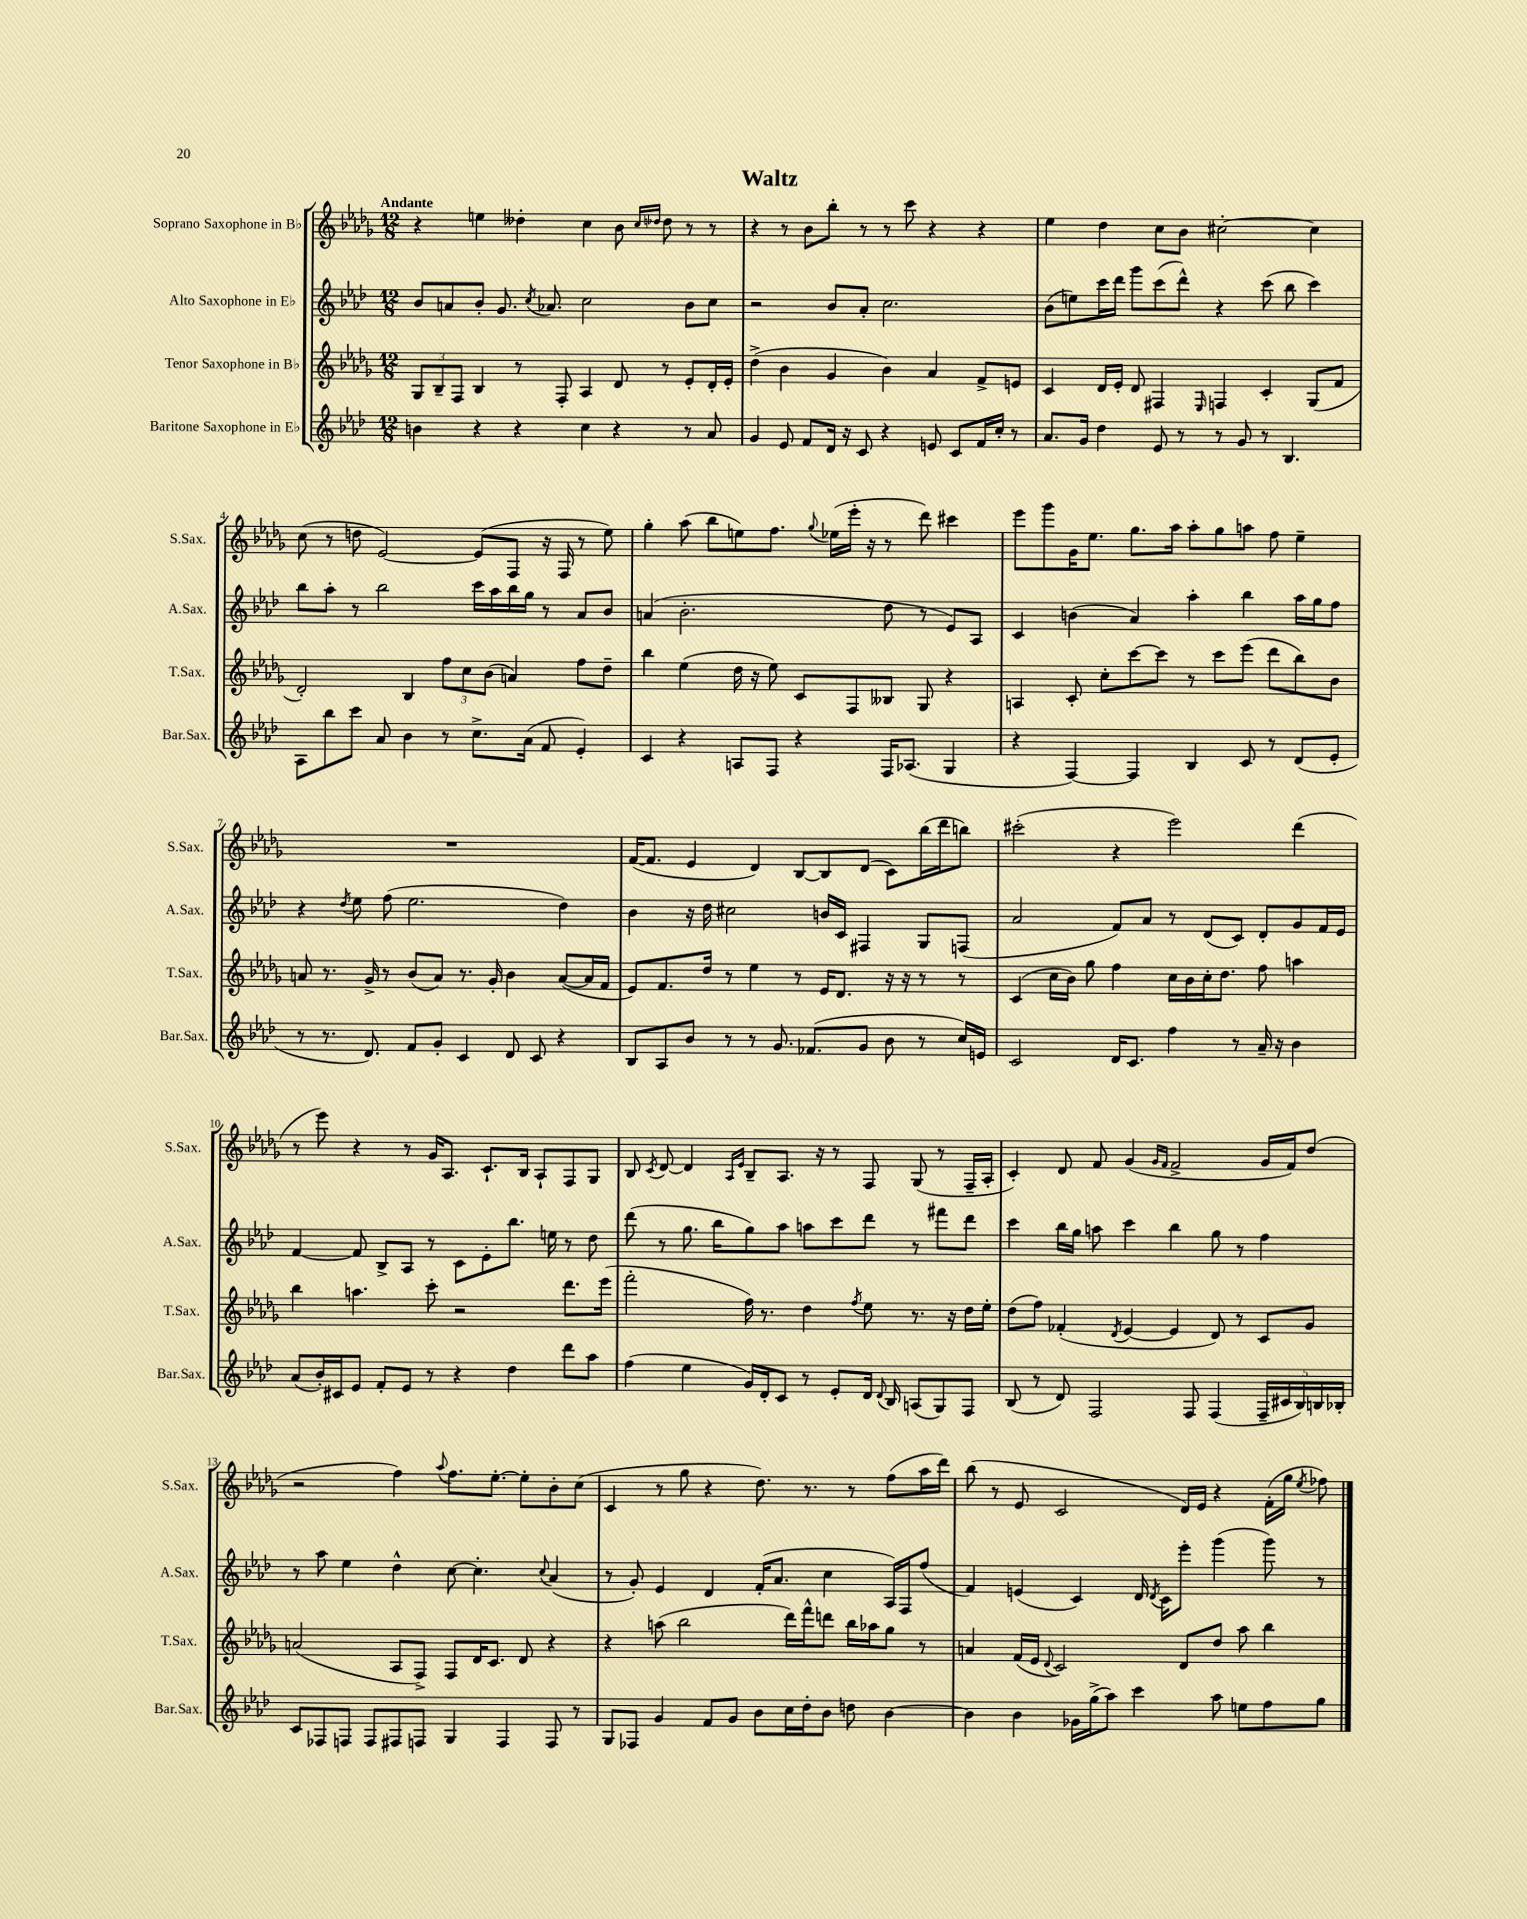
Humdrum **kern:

**kern	**kern	**kern	**kern
*staff4	*staff3	*staff2	*staff1
*clefG2	*clefG2	*clefG2	*clefG2
*k[b-e-a-d-]	*k[b-e-a-d-g-]	*k[b-e-a-d-]	*k[b-e-a-d-g-]
*M12/8	*M12/8	*M12/8	*M12/8
4b	12G-	8b-	4r
.	12B-~	.	.
.	.	8a	.
.	12F	.	.
4r	4B-	8b-'	4ee
.	.	8.g	.
4r	8r	.	4dd--'
.	.	8qcc	.
.	.	8.a-	.
.	8F'	.	.
4cc	4A-	2cc	4cc
4r	8d-	.	8b-
.	.	.	16qqcc
.	.	.	16qqdd-
.	8r	.	8dd-
8r	8e-'	8b-	8r
8a-	16d-'	8cc	8r
.	16e-'	.	.
=	=	=	=
4g	(4dd-^	2r	4r
8e-	4b-	.	8r
8f	.	.	8b-
16d-	4g-	8b-	8bb-'
16r	.	.	.
8c	.	8a-'	8r
4r	4b-)	2.cc	8r
.	.	.	8ccc
8e	4a-	.	4r
8c	.	.	.
16f	8f^	.	4r
16cc'	.	.	.
8r	8e	.	.
=	=	=	=
8.a-	4c	(8b-	4ee-
.	.	8ee)	.
16g	.	.	.
4dd-	16d-	16ccc	4dd-
.	16e-'	16ddd-	.
.	8d-	8ggg	.
8e-	4F#	(8ccc	8cc
8r	.	8ddd-^^)	8b-
.	16qqE-	.	.
8r	4F	4r	[2cc#'
8g	.	.	.
8r	4c'	(8ccc	.
4.B-	.	8bb-	.
.	(8G-	4ccc)	4cc#]
.	8f	.	.
=	=	=	=
8A-	2d-')	8bb-	(8cc
8bb-	.	8aa-'	8r
8ccc	.	8r	8dd
8a-	.	2bb-	[2e-)
4b-	4B-	.	.
8r	12ff	.	.
.	12cc	.	.
8.cc^	.	16ccc	(8e-]
.	(12b-	.	.
.	.	16aa-	.
.	4a)	16bb-	8F
(16a-	.	16gg	.
8f	.	8r	16r
.	.	.	16F
4e-')	8ff	8a-	8r
.	8dd-~	8b-	8ee-)
=	=	=	=
4c	4bb-	(4a	4gg-'
4r	(4ee-	2.b-'	(8aa-
.	.	.	8bb-
8A	16dd-	.	8ee)
.	16r	.	.
8F	8ee-)	.	8.ff
4r	8c	.	.
.	.	.	8qqgg-
.	.	.	(16ee-
.	8F	.	16eee-'
.	.	.	16r
16F	8B--	8dd-	8r
(8.A-	.	.	.
.	8G-	8r	8ddd-)
4G	4r	8e-)	4ccc#
.	.	8A-	.
=	=	=	=
4r	4A	4c	8eee-
.	.	.	8ggg-
[4F)	8c'	(4b	16g-
.	.	.	8.ee-
.	8cc'	.	.
4F]	[8ccc	4a-)	8.gg-
.	8ccc]	.	.
.	.	.	16aa-
4B-	8r	4aa-'	8aa-'
.	8ccc	.	8gg-
8c	(8eee-	4bb-	8aa
8r	8ddd-	.	8ff
(8d-	8bb-)	16aa-	4ee-~
.	.	16gg	.
8e-'	8b-	8ff	.
=	=	=	=
8r	8a	4r	1.r
8.r	8.r	.	.
.	.	8qdd-	.
.	.	8ee-	.
8.d-)	16g-^	.	.
.	8r	(8ff	.
8f	(8b-	2.ee-	.
8g'	8a)	.	.
4c	8.r	.	.
.	16g-'	.	.
8d-	4b-	.	.
8c	.	.	.
4r	([8a	4dd-)	.
.	16a]	.	.
.	16f	.	.
=	=	=	=
8B-	8e-)	4b-	([16f
.	.	.	8.f]
8A-	8.f	.	.
8b-	.	16r	4e-
.	16dd-	16dd-	.
8r	8r	2cc#	.
8r	4ee-	.	4d-)
8.g	.	.	.
.	8r	.	[8B-
(8.f-	.	.	.
.	16e-	16b	8B-]
.	8.d-	16c	.
8g	.	4F#	(8d-
8b-	16r	.	8c)
.	16r	.	.
8r	8r	8G	(16bb-
.	.	.	16ddd-
16cc)	8r	(8F	8bb)
16e	.	.	.
=	=	=	=
2c	(4c	2a-	(2ccc#'
.	16cc	.	.
.	16b-)	.	.
.	8gg-	.	.
16d-	4ff	8f)	4r
8.c	.	.	.
.	.	8a-	.
4ff	16cc	8r	2eee-)
.	16b-	.	.
.	16cc'	(8d-	.
.	8.dd-	.	.
8r	.	8c)	.
16a-~	8ff	8d-'	.
16r	.	.	.
4b-	4aa	8g	(4ddd-
.	.	16f	.
.	.	16e-	.
=	=	=	=
(8a-	4bb-	[4f	8r
16b-')	.	.	8eee-)
16c#	.	.	.
8e-	4.aa	8f]	4r
8f'	.	8B-^	.
8e-	.	8A-	8r
8r	8ccc'	8r	16g-
.	.	.	8.A-
4r	2r	8c	.
.	.	8e-'	8.c`
4dd-	.	8.bb-	.
.	.	.	16B-
.	.	.	8A-`
.	.	16ee	.
8ddd-	8.ddd-	8r	8F
8aa-	.	8dd-	8G-
.	(16eee-	.	.
=	=	=	=
(4ff	2fff'	(8ddd-	8B-
.	.	.	8qc
.	.	8r	[8d-
4ee-	.	8.gg	4d-]
.	.	16bb-	.
.	.	.	16qqA-
.	.	.	16qqe-
16g)	16ff)	8gg)	8B-~
16d-'	8.r	.	.
8c	.	8aa-	8.A-
8r	4dd-	8aa	.
.	.	.	16r
8e-'	.	8ccc	8r
.	8qff	.	.
16d-	8ee-	8ddd-	8F
8qqd-	.	.	.
16B-	.	.	.
(8A	8.r	8r	(8G-
8G)	.	8fff#	8r
.	16r	.	.
8F	16dd-	8ddd-	16F~
.	16ee-'	.	16A-'
=	=	=	=
(8B-	(8dd-	4ccc	4c')
8r	8ff)	.	.
8d-)	(4f-'	16bb-	8d-
.	.	16gg	.
2F	.	8aa	8f
.	8qd-	.	.
.	[4e-	4ccc	(4g-
.	.	.	16qqg-
.	.	.	16qqf
.	4e-]	4bb-	2f^
8F	.	.	.
(4F	8d-)	8gg	.
.	8r	8r	.
20F~	8c	4ff	16g-
20c#	.	.	.
.	.	.	16f)
20B-)	.	.	.
.	8g-	.	(8dd-
20B	.	.	.
20B-'	.	.	.
=	=	=	=
8c	(2a	8r	2r
8F-	.	8aa-	.
8F	.	4ee-	.
8F	.	.	.
8F#	8A-	4dd-^^	4ff)
8F	8F^)	.	.
.	.	.	8qqaa-
4G	8F	[8cc	8.ff
.	16d-	4.cc']	.
.	8.c	.	[8.ee-'
4F	.	.	.
.	8d-	.	8ee-']
.	.	8qqcc	.
8F	4r	(4a-	8b-'
8r	.	.	(8cc
=	=	=	=
8G	4r	8r	4c
8F-	.	8g')	.
4g	(8aa	4e-	8r
.	2bb-	.	8gg-
8f	.	4d-	4r
8g	.	.	.
8b-	.	(16f'	8.dd-)
.	.	8.a-	.
16cc	16ddd-)	.	.
16dd-'	16fff^^	.	8.r
8b-	8ddd	4cc	.
8dd	16bb-	.	8r
.	16aa-	.	.
[4b-	8gg-	16A-)	(8ff
.	.	16F	.
.	8r	(8ff	16aa-
.	.	.	16ddd-)
=	=	=	=
4b-]	4a	4f)	(8bb-
.	.	.	8r
4b-	(16f	(4e	8e-
.	16e-	.	.
.	8qqd-	.	.
.	2c)	.	2c
16g-	.	4c)	.
(16gg^	.	.	.
8aa-)	.	.	.
4ccc	.	16d-	.
.	.	8qd-	.
.	.	16c	.
.	8d-	8eee-'	16d-)
.	.	.	16e-
8aa-	8dd-	(4ggg	4r
8ee	8aa-	.	.
8ff	4bb-	8ggg)	(16f'
.	.	.	16gg-
.	.	.	8qee-
8gg	.	8r	8ff-)
==	==	==	==
*-	*-	*-	*-
